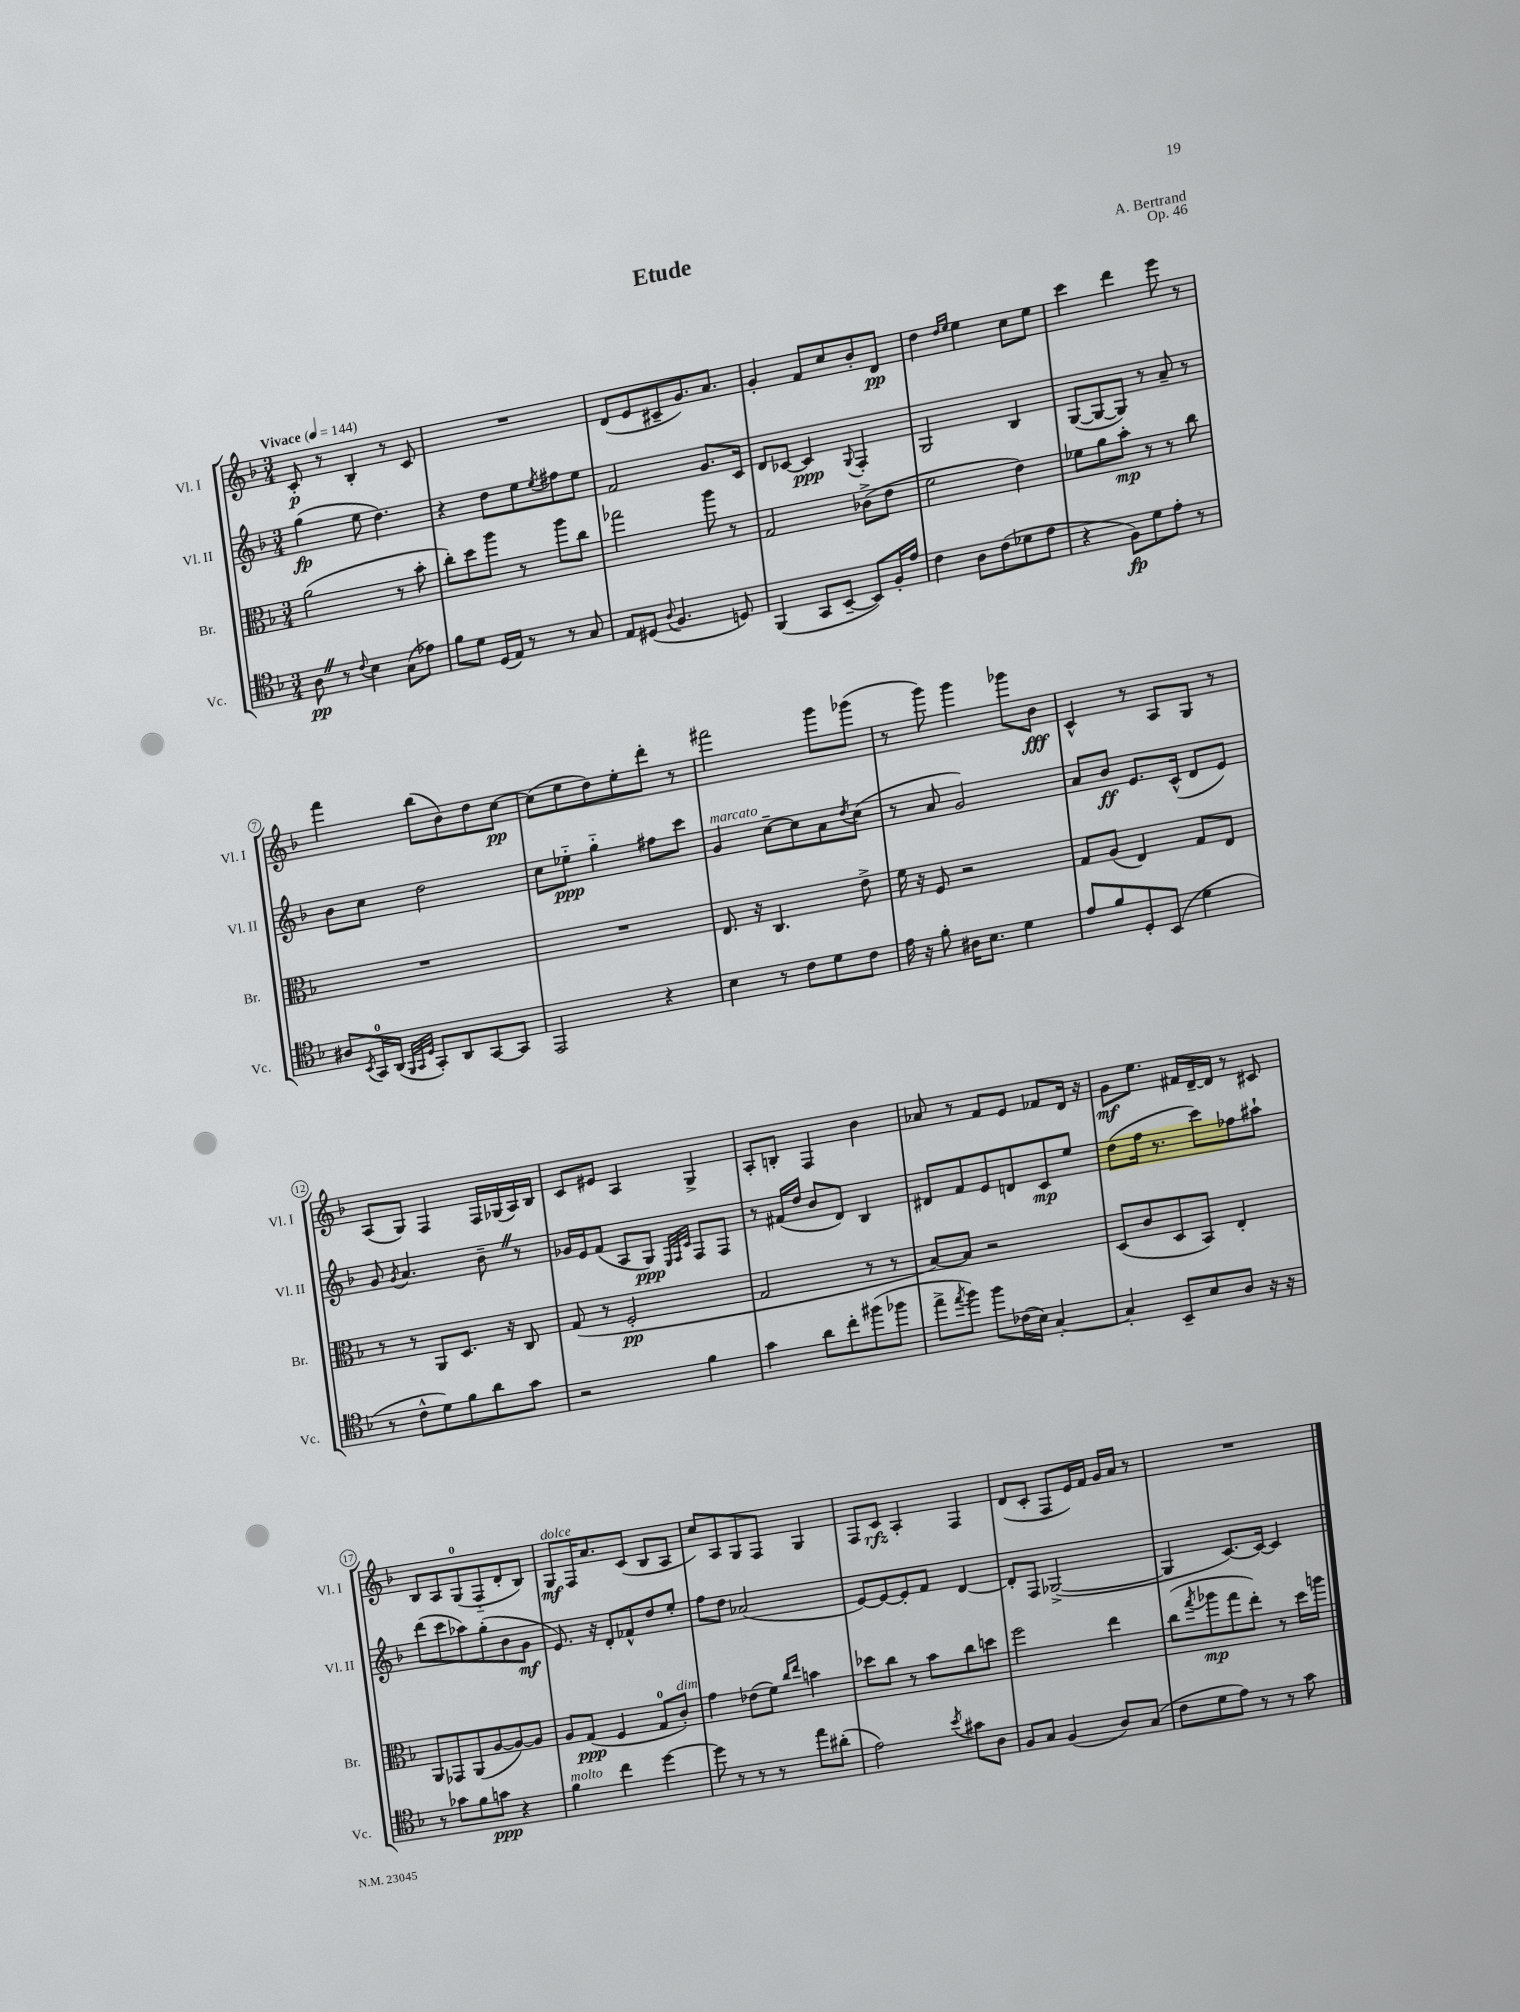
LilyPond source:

\header { title = "Etude" composer = "A. Bertrand" opus = "Op. 46" }
<<
\new StaffGroup <<
\new Staff = "s0" \with { instrumentName = "Vl. I" shortInstrumentName = "Vl. I" } {
    \clef treble \key f \major \numericTimeSignature \time 3/4 \tempo "Vivace" 4 = 144
    c'8-.\p r8 bes4-. r8 c'8 |
    R2. |
    d'8( e'8 cis'8-- g'8.) a'8. |
    g'4-. f'8 c''8 bes'8-. d'8\pp |
    d''4 \grace { d''16 e''16 } e''4 c''8 e''8 |
    c'''4 d'''4 e'''8 r8 |
    f'''4 bes''8( bes'8) d''8 c''8~\pp |
    c''8( e''8 d''8) e''8-. d'''8-. r8 |
    fis'''2 g'''8 ges'''8( |
    r8 g'''8) g'''4 ges'''8 bes'8\fff |
    c'4-^ r8 a8 g8 r8 |
    a8( g8) f4 f16 ges16( a16) bes16 |
    c'8 eis'8 a4 g4-> |
    a8-. b8-. f4 bes'4 |
    aes'8 r8 f'8 e'8 fes'8 d'16 r16 |
    g'8\mf e''8. fis'16 d'16~-- d'16 r8 cis'8 |
    bes8 a8 g8-0( f8-_ d'8-. bes8) |
    g8\mf^\markup { \italic "dolce" } f16 a'8. c'8( bes8 a8 |
    c''8) a8 g8 f8 g4 |
    f8 c'8\rfz a4-. f4 |
    d'8( c'8-. f8 e'16) f'16 g'16 a'16 r8 |
    R2. \bar "|." |
}
\new Staff = "s1" \with { instrumentName = "Vl. II" shortInstrumentName = "Vl. II" } {
    \clef treble \key f \major \numericTimeSignature \time 3/4
    g''4\fp( e''8 d''4.) |
    r4 d''8 e''8 \acciaccatura { e''8 } fis''8 e''8 |
    f'2 g'8. c'16 |
    d'8 ces'8~ ces'4\ppp \appoggiatura { g8 } f4-. |
    g2 bes4 |
    g8~( g8~ g8) r8 a'8-- r8 |
    bes'8 c''8 d''2 |
    c''8 ees''8-_\ppp g''4-_ fis''8 c'''8 |
    g'4^\markup { \italic "marcato" } c''8~-- c''8 a'8 \acciaccatura { d''8 } c''8( |
    r8 a'8 g'2) |
    a'8 bes'8\ff e'8. c'16-^( d'8 e'8) |
    g'8 \acciaccatura { g'8 } a'4. bes'8-- \once \override BreathingSign.text = \markup { \musicglyph "scripts.caesura.straight" } \breathe r8 |
    ges'16 e'16 f'8( a8 g8\ppp) \grace { e32 f32 c'32 } f8 f8 |
    r8 fis'16( d''16 bes'8 d'8) bes4 |
    dis'8 f'8 e'8 d'8 c'8\mp e''8 |
    d''8( f''16 r8. c'''8) fes''8 ais''8-! |
    d'''8( c'''8 aes''8) g''8-.( bes'8 g'8\mf |
    e'8.) r16 d'8-. fes'8-^ d''8 e''8-. |
    f''8 d''8 aes'2( |
    e'8~) e'8~ e'8-. f'8 d'4~ |
    d'8-. f8 ges2~->( |
    ges4 c'8.~) c'16~ c'4 \bar "|." |
}
\new Staff = "s2" \with { instrumentName = "Br." shortInstrumentName = "Br." } {
    \clef alto \key f \major \numericTimeSignature \time 3/4
    a'2( r8 bes'8-. |
    c''8-.) d''8 a''8 r8 a''8 c''8 |
    ges''2 a''8 r8 |
    g2 ces'8->( e'8 |
    f'2 e'4) |
    fes'8 a'8 bes'8-.\mp r8 r8 c''8 |
    R2. |
    R2. |
    e8. r16 c4. e'8-> |
    f'16 r16 f8 r2 |
    g8 a8( e4) g8 e8 |
    r8 r8 a,8 d8. r16 c8 |
    g8( r8 f2-.\pp |
    g2 r8 r8 |
    bes8~) bes8 r2 |
    d8( c'8 d8 bes,8) e4-. |
    a,8 ges,8 a,8( a8~ a8~) a8 |
    a8 g8\ppp( f4 g8-0 c'8-.^\markup { \italic "dim." }) |
    g'4 ees'8( f'8) \grace { c''16 e''16 } b'4 |
    des''8 c''8 r8 bes'8 c''8 d''8 |
    f''2 e''4 |
    c''8( \acciaccatura { g''8 } aes''8\mp g''8 e''8-.) r8 d''16 a''16 \bar "|." |
}
\new Staff = "s3" \with { instrumentName = "Vc." shortInstrumentName = "Vc." } {
    \clef tenor \key f \major \numericTimeSignature \time 3/4
    a8\pp \once \override BreathingSign.text = \markup { \musicglyph "scripts.caesura.straight" } \breathe r8 \appoggiatura { c'8 } bes4 g8( ees'8) |
    f'8 d'8 d16( e16) r8 r8 g8 |
    e8 dis8( \appoggiatura { a8 } f4. d8) |
    f,4( g,8 bes,8~-- bes,8) f16-. e'16 |
    c'4 a8 c'8( des'8 e'8 |
    r4 f8\fp) d'8 e'8-. r8 |
    ais8 \acciaccatura { bes,8 } g,16-0 a,16( \grace { f,32 g,32 d32 } g,8-.) a,8 g,8~ g,8 |
    e,2 r4 |
    bes4 r8 c'8 d'8 c'8 |
    e'16 r16 f'8-. ais16 bes8. d'4 |
    e'8 f'8 d8-. bes,8( d'4 |
    r8 c'8-^ d'8) f'8 a'8 g'8 |
    r2 f'4 |
    g'4 a'8 c''8-. fis''8( fes''8 |
    e''8-> \acciaccatura { e''8 } f''8) f''8 ces'16( bes16) g4~-. |
    g4-. bes,8-- bes8 a8 r16 r16 |
    r8 ges'8 f'8 g'8\ppp r4 |
    f'4^\markup { \italic "molto" } c''4 d''4~ |
    d''8 r8 r8 r8 e''8 ais'8-.( |
    e'2) \acciaccatura { bes'8 } gis'8 a8 |
    f8 g8 f4( a8) g8( |
    c'8 d'8 e'8) r8 r8 g'8 \bar "|." |
}
>>
>>
\layout { \context { \Score \override BarNumber.stencil = #(make-stencil-circler 0.1 0.3 ly:text-interface::print) } }
